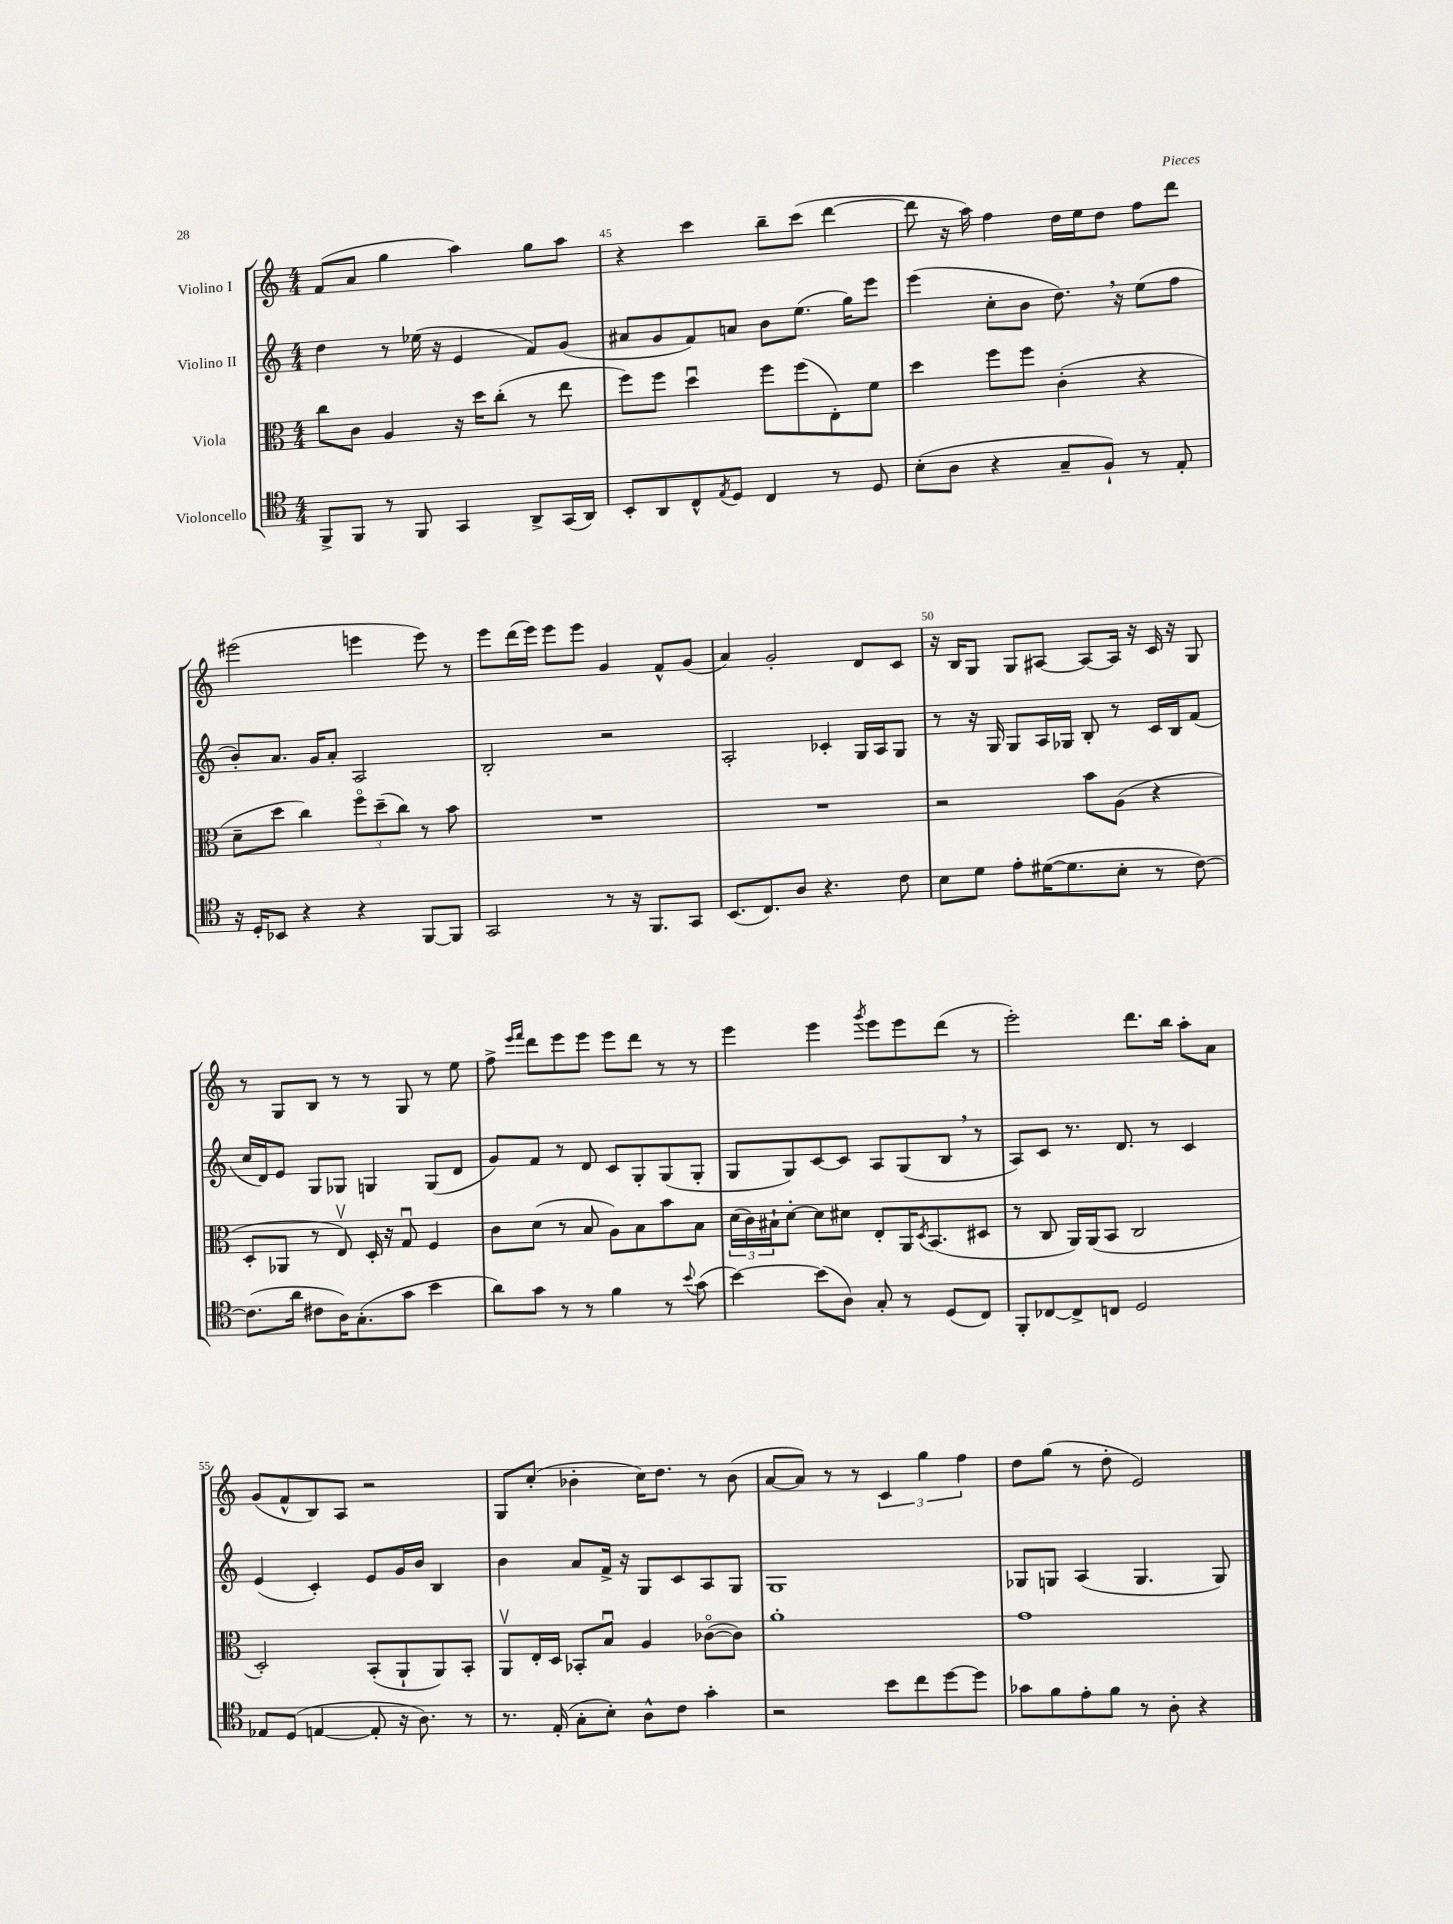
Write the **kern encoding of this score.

**kern	**kern	**kern	**kern
*staff4	*staff3	*staff2	*staff1
*clefC4	*clefC3	*clefG2	*clefG2
*k[]	*k[]	*k[]	*k[]
*M4/4	*M4/4	*M4/4	*M4/4
8FF^	8cc	4dd	(8f
8FF	8c	.	8a
8r	4A	8r	4gg
8FF	.	(16ee-	.
.	.	16r	.
4GG	16r	4e	4aa)
.	16dd	.	.
.	(8cc'	.	.
8AA^	8r	8f)	8gg
(16GG	8ee	(8g	8aa
16AA)	.	.	.
=	=	=	=
8BB'	8ff)	8a#	4r
8AA	8ff	8g	.
8C^^	4ddu	8f)	4ccc
8qE	.	.	.
8D	.	8a	.
4C	8ff	8b	8bb~
.	(8ff	(8.ee	(8ccc
8r	8E')	.	[4ddd
.	.	16gg)	.
8D	8f	8eee	.
=	=	=	=
(8B'	4dd	(4eee	8ddd]
8A	.	.	16r
.	.	.	16aa)
4r	8ff	8cc'	4ff
.	8ff	8b	.
8G~	(4c'	8.dd)	16dd
.	.	.	16ee
8F`)	.	.	8dd
.	.	16r	.
8r	4r	(8ee	8ff
8E'	.	8ff	8ddd
=	=	=	=
16r	8d~	8b')	(2eee#
16D'	.	.	.
8BB-	8dd	8.a	.
4r	4cc)	.	.
.	.	16g	.
.	.	8a'	.
4r	12ffo	2A	4eee
.	(12dd~	.	.
.	12cc)	.	.
[8FF	8r	.	8eee)
8FF]	8b	.	8r
=	=	=	=
2GG	1r	2B'	8eee
.	.	.	(16ddd
.	.	.	16eee)
.	.	.	8eee
.	.	.	8eee
8r	.	2r	4g
16r	.	.	.
8.FF	.	.	.
.	.	.	8f^^
8GG	.	.	(8g
=	=	=	=
(8.BB	1r	2A'	4a)
8.C)	.	.	.
.	.	.	2g'
8A	.	.	.
4.r	.	4c-'	.
.	.	16G	8d
.	.	16A	.
8c	.	8G	8c
=	=	=	=
8B	2r	8r	16r
.	.	.	16B
8d	.	16r	8G
.	.	16G	.
8e'	.	8G	8G
([16d#	.	16A	[8A#
8.d#]	.	16G-	.
.	8b	8B'	8A#_
8B'	(8A	8r	16A#]
.	.	.	16r
8r	4r	16c	16c
.	.	16B	16r
[8c)	.	(8f	8G
=	=	=	=
(8.c]	8D'	16cc	8r
.	.	16d)	.
.	8AA-	8e	8G
16a	.	.	.
8c#	8r	8G	8B
16A)	8Ev)	8G-	8r
(8.G'	.	.	.
.	16D'	4G	8r
.	16r	.	.
8g	8Gu	.	8G
4b	4F	(8G	8r
.	.	8d	8ee
=	=	=	=
8a)	8c	8g)	8ff^
.	.	.	16qqeee
.	.	.	16qqfff
8g	(8d	8f	8ddd
8r	8r	8r	8eee
8r	8B	8d	8eee
4f	8A)	8c	8eee
.	8B	8G'	8ddd
8r	8b	(8G	8r
8qqb	.	.	.
(8g	8B	8G'	8r
=	=	=	=
[4b)	(24d	8G	4eee
.	24c)	.	.
.	24B#`	.	.
.	[8d'	8G)	.
(8b]	8d]	[8c	4eee
8A)	8d#	8c]	.
.	.	.	8qggg
8G'	8E'	8A	8eee
8r	16AA	(8G	8eee
.	8qD	.	.
.	(8.BB	.	.
(8D	.	8B	(8ddd
8C)	8D#	8r	8r
=	=	=	=
8FF'	8r	8A)	2eee')
[8C-	8C	8c	.
8C-^]	16AA)	8.r	.
.	(16AA	.	.
8C	8BB	.	.
.	.	8.d	.
2D	2C	.	8.ddd
.	.	8r	.
.	.	.	16bb
.	.	4c	8aa'
.	.	.	8a
=	=	=	=
8E-	2D')	(4e	(8g
(8D	.	.	8f^^
[4E	.	4c')	8B)
.	.	.	8A
8E']	(8BB'	8e	2r
16r	8AA`	16g	.
8.A)	.	16b	.
.	8AA)	4B	.
8r	8BB'	.	.
=	=	=	=
8.r	8AAv	4b	8G
.	16E'	.	(8cc'
(16E'	16D	.	.
8G'	8BB-'	8a	4b-'
8B')	8Bu	16f^	.
.	.	16r	.
8A^^	4A	8G	16cc)
.	.	.	8.dd
8c	.	8c	.
4g'	([8c-o	8A	8r
.	8c-])	8G	(8b-
=	=	=	=
2r	1a'	1G	[8a
.	.	.	8a])
.	.	.	8r
.	.	.	8r
8b	.	.	6c
8cc	.	.	.
.	.	.	6gg
[8dd	.	.	.
.	.	.	6ff
8dd]	.	.	.
=	=	=	=
8g-	1g	8G-	8dd
8f	.	8G	(8gg
8e'	.	(4A	8r
8f	.	.	8dd'
8r	.	4.G	2e)
8A'	.	.	.
4r	.	.	.
.	.	8G)	.
==	==	==	==
*-	*-	*-	*-
